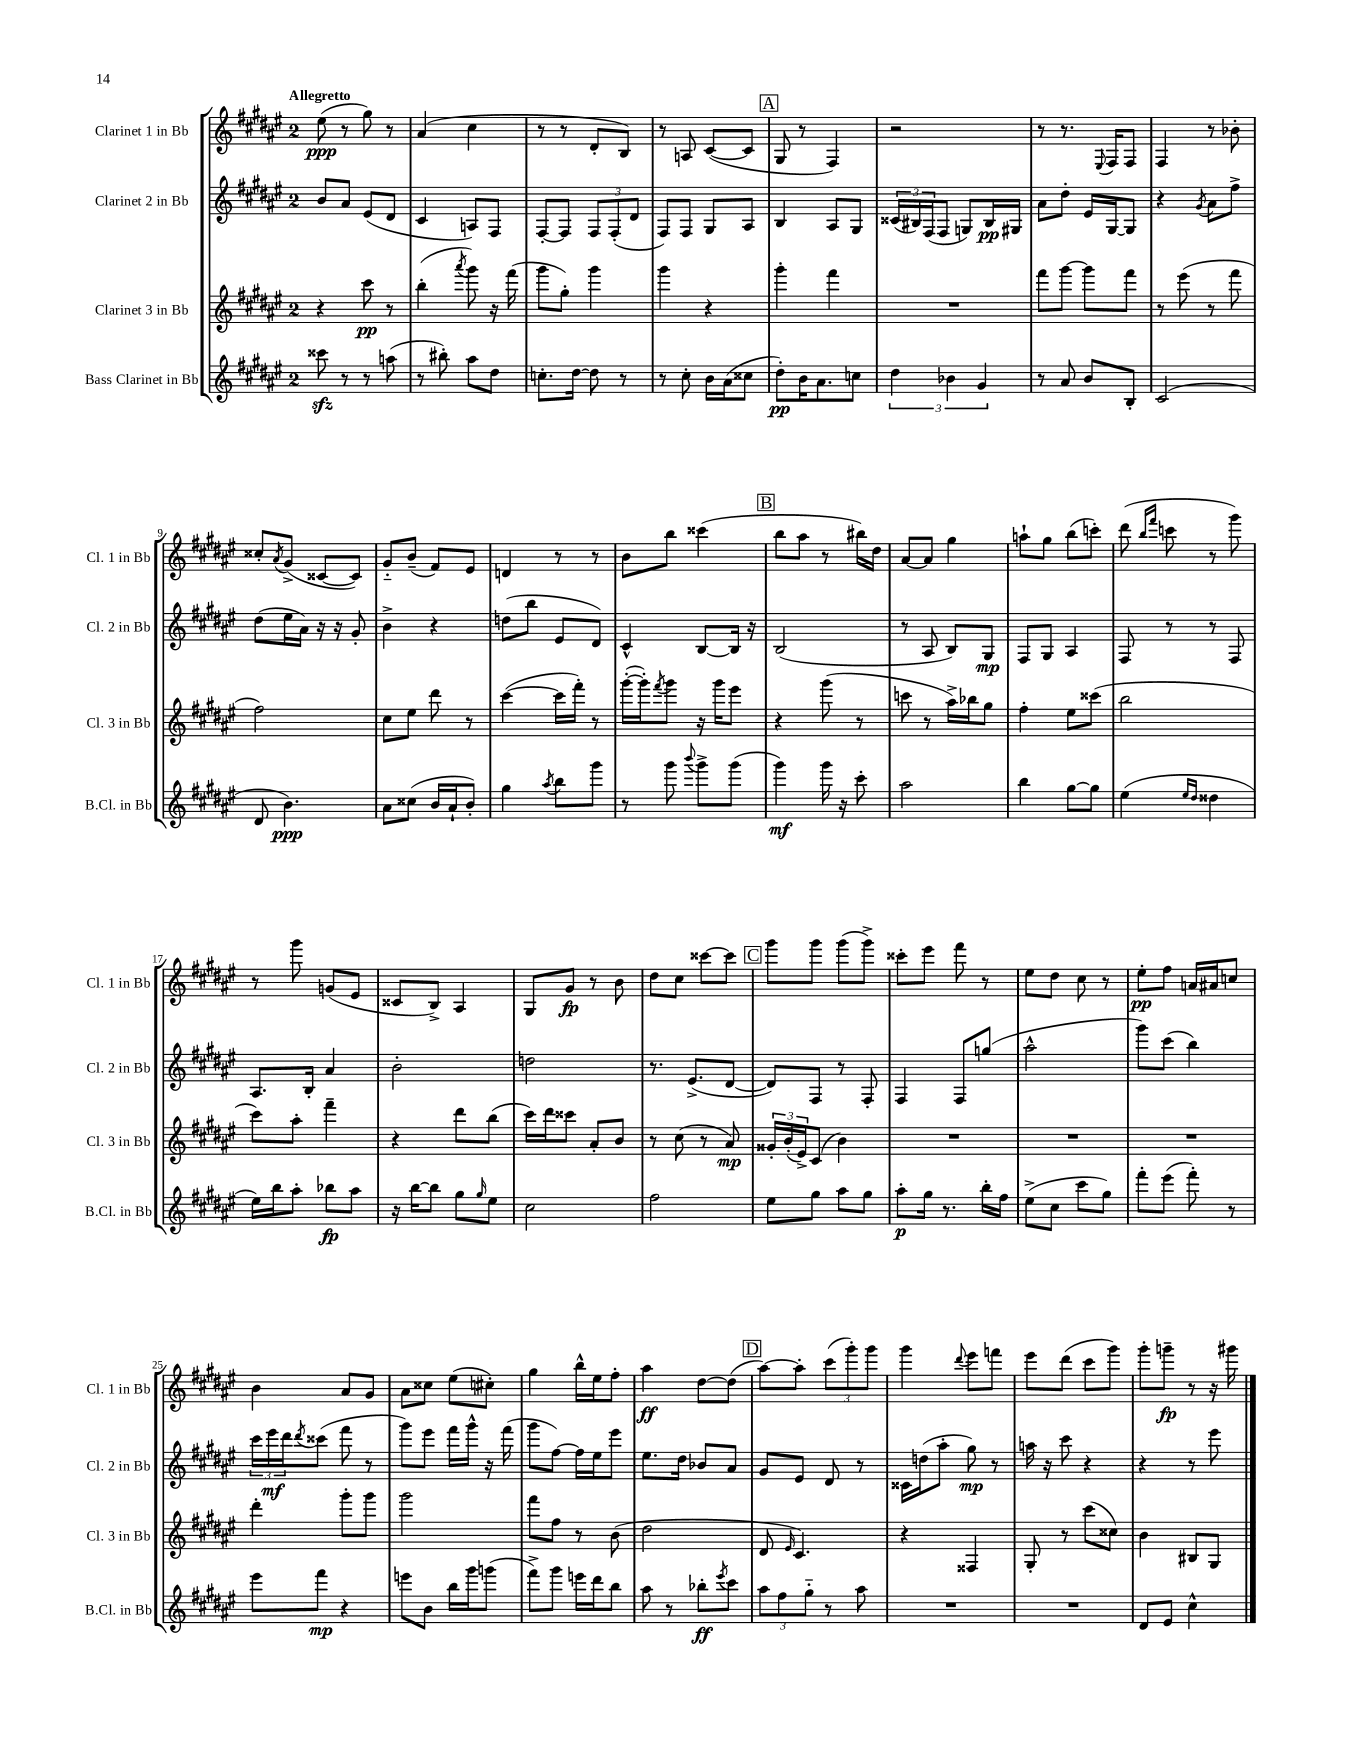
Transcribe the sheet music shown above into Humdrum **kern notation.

**kern	**kern	**kern	**kern
*staff4	*staff3	*staff2	*staff1
*clefG2	*clefG2	*clefG2	*clefG2
*k[f#c#g#d#a#e#]	*k[f#c#g#d#a#e#]	*k[f#c#g#d#a#e#]	*k[f#c#g#d#a#e#]
*M2/4	*M2/4	*M2/4	*M2/4
8ccc##	4r	8b	(8ee#
8r	.	8a#	8r
8r	8ccc#	(8e#	8gg#)
(8aa	8r	8d#	8r
=	=	=	=
8r	(4bb'	4c#	(4a#
8bb#')	.	.	.
.	8qaaa#	.	.
8aa#	8ggg#)	8A)	4cc#
8dd#	16r	8F#	.
.	(16fff#	.	.
=	=	=	=
8.cc'	8ggg#	[8F#'	8r
.	8gg#')	8F#]	8r
[16dd#	.	.	.
8dd#]	4ggg#	12F#	8d#'
.	.	(12F#'	.
8r	.	.	8B)
.	.	12d#	.
=	=	=	=
8r	4ggg#	8F#)	8r
8cc#'	.	8F#	8A
16b	4r	8G#	([8c#
(16a#	.	.	.
8cc##	.	8A#	8c#]
=	=	=	=
8dd#')	4ggg#'	4B	8G#
16b	.	.	8r
8.a#	.	.	.
.	4fff#	8A#	4F#)
8cc	.	8G#	.
=	=	=	=
6dd#	2r	(24c##	2r
.	.	24B#)	.
.	.	(24F#	.
.	.	8F#	.
6b-	.	.	.
.	.	8G)	.
6g#	.	.	.
.	.	16B#	.
.	.	16G#	.
=	=	=	=
8r	8fff#	8a#	8r
8a#	[8ggg#	8dd#'	8.r
8b	8ggg#]	16e#	.
.	.	.	8qqE#
.	.	[16G#	16F#
8B'	8fff#	8G#]	8F#
=	=	=	=
(2c#	8r	4r	4F#
.	(8eee#	.	.
.	.	8qg#	.
.	8r	8a#	8r
.	8fff#	8ff#^	8b-'
=	=	=	=
8d#	2ff#)	(8dd#	8cc##'
.	.	.	8qa#
4.b)	.	16ee#	(8g#^
.	.	16a#)	.
.	.	16r	[8c##
.	.	16r	.
.	.	8g#'	8c##])
=	=	=	=
8a#	8cc#	4b^	8g#'~
(8cc##	8ee#	.	(8b~
16b	8ddd#	4r	8f#)
16a#`	.	.	.
8b')	8r	.	8e#
=	=	=	=
4gg#	([4ccc#	(8dd	4d
.	.	8bb	.
8qaa#	.	.	.
8bb	16ccc#]	8e#	8r
.	16fff#')	.	.
8ggg#	8r	8d#)	8r
=	=	=	=
8r	([16ggg#'	4c#^^	8b
.	16ggg#'])	.	.
.	8qfff#	.	.
8ggg#	8ggg#	.	8bb
8qqbbb	.	.	.
8ggg#^	16r	[8B	(4ccc##
.	16ggg#	.	.
(8ggg#	8eee#	16B]	.
.	.	16r	.
=	=	=	=
4ggg#)	4r	(2B	8bb
.	.	.	8aa#
16ggg#	(8ggg#	.	8r
16r	.	.	.
8ccc#'	8r	.	16bb#)
.	.	.	16dd#
=	=	=	=
2aa#	8ccc	8r	[8a#
.	8r	8A#	8a#]
.	16aa#^)	8B)	4gg#
.	16bb-	.	.
.	8gg#	8G#	.
=	=	=	=
4bb	4ff#'	8F#	8aa`
.	.	8G#	8gg#
[8gg#	8ee#	4A#	(8bb
8gg#]	(8ccc##	.	8ccc')
=	=	=	=
(4ee#	2bb	8F#	(8ddd#
.	.	.	16qqbb
.	.	.	16qqfff#
.	.	8r	8ccc
16qqee#	.	.	.
16qqdd#	.	.	.
4dd##	.	8r	8r
.	.	8F#	8ggg#)
=	=	=	=
16ee#)	8ccc#)	8.A#	8r
16bb	.	.	.
8aa#'	8aa#'	.	8ggg#
.	.	16B'	.
8bb-	4fff#~	4a#	(8g
8aa#	.	.	8e#
=	=	=	=
16r	4r	2b'	8c##
[16bb	.	.	.
8bb]	.	.	8B^)
8gg#	8ddd#	.	4A#
16qqgg#	.	.	.
8ee#	(8bb	.	.
=	=	=	=
2cc#	16ccc#)	2dd	8G#
.	16ddd#	.	.
.	8ccc##	.	8g#
.	8a#'	.	8r
.	8b	.	8b
=	=	=	=
2ff#	8r	8.r	8dd#
.	(8cc#	.	8cc#
.	.	(8.e#^	.
.	8r	.	[8ccc##
.	8a#)	[8d#	8ccc##]
=	=	=	=
8ee#	24g##'	8d#])	8ggg#
.	(24b'	.	.
.	24e#^)	.	.
8gg#	(8c#	8F#	8ggg#
8aa#	4b)	8r	(8ggg#
8gg#	.	8F#'	8ggg#^)
=	=	=	=
8aa#'	2r	4F#	8ccc##'
16gg#	.	.	8eee#
8.r	.	.	.
.	.	8F#	8fff#
16bb'	.	(8gg	8r
16ff#	.	.	.
=	=	=	=
(8ee#^	2r	2aa#^^	8ee#
8cc#	.	.	8dd#
8ccc#	.	.	8cc#
8gg#)	.	.	8r
=	=	=	=
8fff#'	2r	8ggg#)	8ee#'
(8eee#	.	(8ccc#	8ff#
8fff#')	.	4bb)	16a
.	.	.	16a#
8r	.	.	8cc
=	=	=	=
8eee#	4ddd#'	24ccc#	4b
.	.	24eee#	.
.	.	24ddd#	.
.	.	8qddd#	.
8fff#	.	(8ccc##	.
4r	8ggg#'	8fff#	8a#
.	8ggg#	8r	8g#
=	=	=	=
8eee	2ggg#	8ggg#)	8a#
8b	.	8eee#	8cc##
16bb	.	16fff#	(8ee#
16ggg#	.	16ggg#^^	.
(8ggg	.	16r	8cc#')
.	.	(16fff#	.
=	=	=	=
8fff#^)	8fff#	8ggg#	4gg#
8ggg#	8ff#	[8ff#)	.
16eee	8r	16ff#]	16bb^^
16ddd#	.	16ee#	16ee#
8bb	(8b	8eee#	8ff#'
=	=	=	=
8aa#	2dd#	8.ee#	4aa#
8r	.	.	.
.	.	16dd#	.
8bb-'	.	8b-	[8dd#
8qeee#	.	.	.
8ccc#	.	8a#	(8dd#]
=	=	=	=
12aa#	8d#	8g#	[8aa#)
12ff#	.	.	.
.	16qqe#	.	.
.	4.c#)	8e#	8aa#']
12gg#'~	.	.	.
8r	.	8d#	(12ccc#
.	.	.	12ggg#')
8aa#	.	8r	.
.	.	.	12ggg#
=	=	=	=
2r	4r	16c##	4ggg#
.	.	(16dd	.
.	.	8aa#'	.
.	.	.	8qqddd#
.	4F##	8gg#)	8eee#
.	.	8r	8fff
=	=	=	=
2r	8G#'	16aa	8eee#
.	.	16r	.
.	8r	8ccc#	(8ddd#
.	(8ccc#	4r	8ccc#
.	8cc##)	.	8ggg#)
=	=	=	=
8d#	4b	4r	8ggg#'
8e#	.	.	8ggg~
4cc#^^	8B#	8r	8r
.	8G#	8eee#	16r
.	.	.	16ggg#
==	==	==	==
*-	*-	*-	*-
